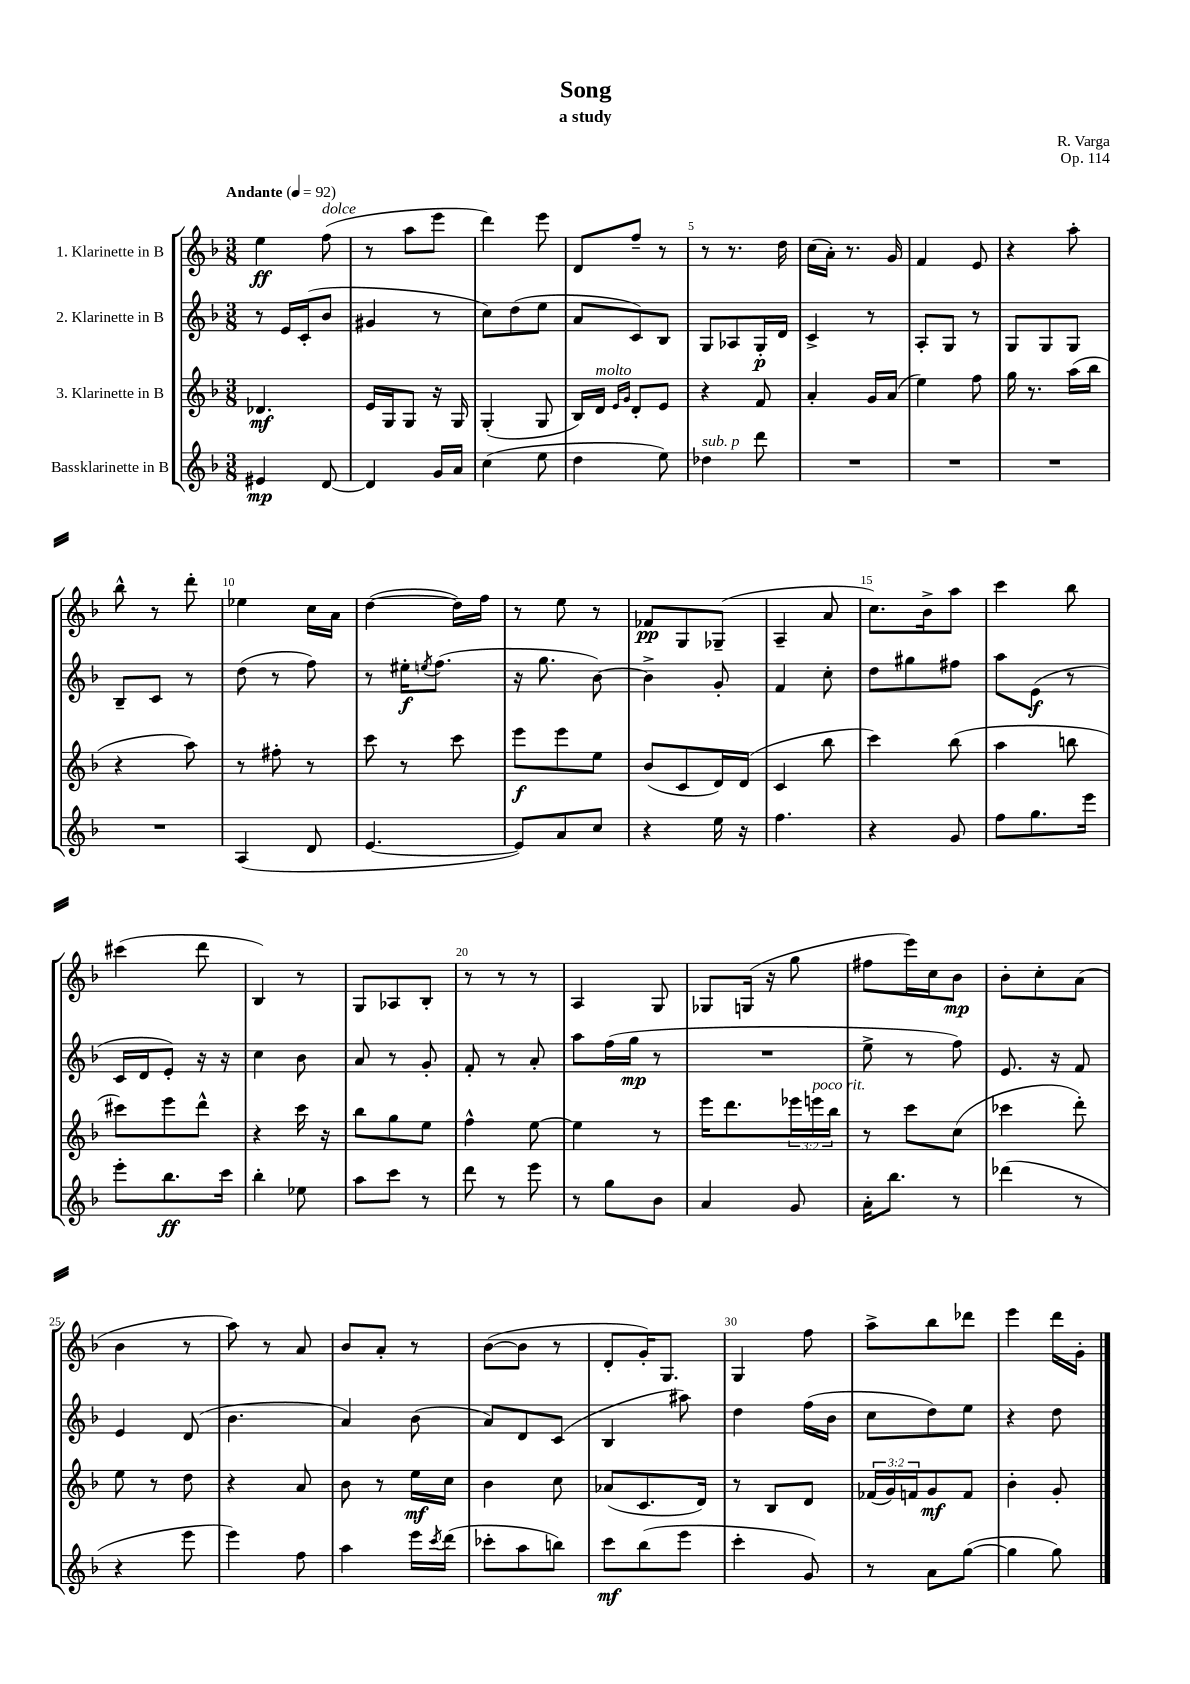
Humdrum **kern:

**kern	**dynam	**kern	**dynam	**kern	**dynam	**kern	**dynam
*part4	*part4	*part3	*part3	*part2	*part2	*part1	*part1
*staff4	*staff4	*staff3	*staff3	*staff2	*staff2	*staff1	*staff1
*I"Bassklarinette in B	*	*I"3. Klarinette in B	*	*I"2. Klarinette in B	*	*I"1. Klarinette in B	*
*clefG2	*	*clefG2	*	*clefG2	*	*clefG2	*
*k[b-]	*	*k[b-]	*	*k[b-]	*	*k[b-]	*
*M3/8	*	*M3/8	*	*M3/8	*	*M3/8	*
*MM92	*	*MM92	*	*MM92	*	*MM92	*
=1	=1	=1	=1	=1	=1	=1	=1
!	!	!	!	!	!	!LO:TX:a:B:t=Andante	!
4e#X/	mp	4.d-X/	mf	8r	.	4ee\	ff
.	.	.	.	16e/LL	.	.	.
.	.	.	.	(16c'/J	.	.	.
!	!	!	!	!	!	!LO:TX:a:i:t=dolce	!
[8d/	.	.	.	8b-/J	.	(8ff\	.
=2	=2	=2	=2	=2	=2	=2	=2
4d/]	.	16e/LL	.	4g#X/	.	8r	.
.	.	16G/J	.	.	.	.	.
.	.	8G/J	.	.	.	8aa\L	.
16g/LL	.	16r	.	8r	.	8eee\J	.
16a/JJ	.	16G/	.	.	.	.	.
=3	=3	=3	=3	=3	=3	=3	=3
(4cc\	.	(4G'/	.	8cc\L)	.	4ddd\)	.
.	.	.	.	(8dd\	.	.	.
8ee\	.	8G/	.	8ee\J	.	8eee\	.
=4	=4	=4	=4	=4	=4	=4	=4
4dd\	.	16B-/LL)	.	8a/L	.	8d/L	.
!	!	!LO:TX:a:i:t=molto	!	!	!	!	!
.	.	16d/JJ	.	.	.	.	.
.	.	16qqe/LL	.	.	.	.	.
.	.	16qqg/JJ	.	.	.	.	.
.	.	8d'/L	.	8c/)	.	8ff~/J	.
8ee\)	.	8e/J	.	8B-/J	.	8r	.
=5	=5	=5	=5	=5	=5	=5	=5
!LO:TX:a:i:t=sub. p	!	!	!	!	!	!	!
4dd-X\	.	4r	.	8G/L	.	8r	.
.	.	.	.	8A-X/	.	8.r	.
8ddd\	.	8f/	.	16G'/L	p	.	.
.	.	.	.	16d/JJ	.	16dd\	.
=6	=6	=6	=6	=6	=6	=6	=6
4.r	.	4a'/	.	4c^/	.	(16cc\LL	.
.	.	.	.	.	.	16a'\JJ)	.
.	.	.	.	.	.	8.r	.
.	.	16g/LL	.	8r	.	.	.
.	.	(16a/JJ	.	.	.	16g/	.
=7	=7	=7	=7	=7	=7	=7	=7
4.r	.	4ee\)	.	8A'/L	.	4f/	.
.	.	.	.	8G/J	.	.	.
.	.	8ff\	.	8r	.	8e/	.
=8	=8	=8	=8	=8	=8	=8	=8
4.r	.	16gg\	.	8G/L	.	4r	.
.	.	8.r	.	.	.	.	.
.	.	.	.	8G/	.	.	.
.	.	(16aa\LL	.	8G/J	.	8aa'\	.
.	.	16bb-\JJ	.	.	.	.	.
!!LO:LB:g=z
=9	=9	=9	=9	=9	=9	=9	=9
4.r	.	4r	.	8B-~/L	.	8bb-^^\	.
.	.	.	.	8c/J	.	8r	.
.	.	8aa\)	.	8r	.	8ddd'\	.
=10	=10	=10	=10	=10	=10	=10	=10
(4A/	.	8r	.	(8dd\	.	4ee-X\	.
.	.	8ff#X'\	.	8r	.	.	.
8d/	.	8r	.	8ff\)	.	16cc\LL	.
.	.	.	.	.	.	16a\JJ	.
=11	=11	=11	=11	=11	=11	=11	=11
[4.e/	.	8ccc\	.	8r	.	([4dd\	.
.	.	8r	.	16ee#X'\KL	f	.	.
.	.	.	.	8qeen/	.	.	.
.	.	.	.	(8.ff\J	.	.	.
.	.	8ccc\	.	.	.	16dd\LL])	.
.	.	.	.	.	.	16ff\JJ	.
=12	=12	=12	=12	=12	=12	=12	=12
8e/L])	.	8eee\L	f	16r	.	8r	.
.	.	.	.	8.gg\	.	.	.
8a/	.	8eee\	.	.	.	8ee\	.
8cc/J	.	8ee\J	.	[8b-\)	.	8r	.
=13	=13	=13	=13	=13	=13	=13	=13
4r	.	(8b-/L	.	4b-^\]	.	8f-X/L	pp
.	.	8c/	.	.	.	8G/	.
16ee\	.	16d/L)	.	8g'/	.	(8G-X~/J	.
16r	.	(16d/JJ	.	.	.	.	.
=14	=14	=14	=14	=14	=14	=14	=14
4.ff\	.	4c/	.	4f/	.	4A~/	.
.	.	8bb-\	.	8cc'\	.	8a/	.
=15	=15	=15	=15	=15	=15	=15	=15
4r	.	4ccc\)	.	8dd\L	.	8.cc\L)	.
.	.	.	.	8gg#X\	.	.	.
.	.	.	.	.	.	16b-^\k	.
8g/	.	(8bb-\	.	8ff#X\J	.	8aa\J	.
=16	=16	=16	=16	=16	=16	=16	=16
8ff\L	.	4aa\	.	8aa\L	.	4ccc\	.
8.gg\	.	.	.	(8e\J	f	.	.
.	.	8bbn\	.	8r	.	8bb-\	.
16eee\Jk	.	.	.	.	.	.	.
!!LO:LB:g=z
=17	=17	=17	=17	=17	=17	=17	=17
8eee'\L	.	8ccc#X\L)	.	16c/LL	.	(4ccc#X\	.
.	.	.	.	16d/J	.	.	.
8.bb-\	ff	8eee\	.	8e'/J)	.	.	.
.	.	8ddd^^\J	.	16r	.	8ddd\	.
16ccc\Jk	.	.	.	16r	.	.	.
=18	=18	=18	=18	=18	=18	=18	=18
4bb-'\	.	4r	.	4cc\	.	4B-/)	.
8ee-X\	.	16ccc\	.	8b-\	.	8r	.
.	.	16r	.	.	.	.	.
=19	=19	=19	=19	=19	=19	=19	=19
8aa\L	.	8bb-\L	.	8a/	.	8G/L	.
8ccc\J	.	8gg\	.	8r	.	8A-X/	.
8r	.	8ee\J	.	8g'/	.	8B-'/J	.
=20	=20	=20	=20	=20	=20	=20	=20
8ddd\	.	4ff^^\	.	8f'/	.	8r	.
8r	.	.	.	8r	.	8r	.
8eee\	.	[8ee\	.	8a'/	.	8r	.
=21	=21	=21	=21	=21	=21	=21	=21
8r	.	4ee\]	.	8aa\L	.	4A/	.
8gg\L	.	.	.	(16ff\L	.	.	.
.	.	.	.	16gg\JJ	mp	.	.
8b-\J	.	8r	.	8r	.	8G/	.
=22	=22	=22	=22	=22	=22	=22	=22
4a/	.	16eee\KL	.	4.r	.	8G-X/L	.
.	.	8.ddd\	.	.	.	.	.
.	.	.	.	.	.	(16Gn/Jk	.
.	.	.	.	.	.	16r	.
8g/	.	24eee-X\L	.	.	.	8gg\	.
!	!	!LO:TX:a:i:t=poco rit.	!	!	!	!	!
.	.	24eeen\	.	.	.	.	.
.	.	24bb-\JJ	.	.	.	.	.
=23	=23	=23	=23	=23	=23	=23	=23
16a'\KL	.	8r	.	8ee^\	.	8ff#X\L	.
8.bb-\J	.	.	.	.	.	.	.
.	.	8ccc\L	.	8r	.	16eee\L)	.
.	.	.	.	.	.	16cc\J	.
8r	.	(8cc\J	.	8ff\)	.	8b-\J	mp
=24	=24	=24	=24	=24	=24	=24	=24
(4ddd-X\	.	4ccc-X\	.	8.e/	.	8b-'\L	.
.	.	.	.	.	.	8cc'\	.
.	.	.	.	16r	.	.	.
8r	.	8ddd'\)	.	8f/	.	(8a\J	.
!!LO:LB:g=z
=25	=25	=25	=25	=25	=25	=25	=25
4r	.	8ee\	.	4e/	.	4b-\	.
.	.	8r	.	.	.	.	.
8eee\	.	8dd\	.	(8d/	.	8r	.
=26	=26	=26	=26	=26	=26	=26	=26
4eee\)	.	4r	.	4.b-\	.	8aa\)	.
.	.	.	.	.	.	8r	.
8ff\	.	8a/	.	.	.	8a/	.
=27	=27	=27	=27	=27	=27	=27	=27
4aa\	.	8b-\	.	4a/)	.	8b-/L	.
.	.	8r	.	.	.	8a'/J	.
16eee\LL	.	16ee\LL	mf	(8b-\	.	8r	.
8qccc/	.	.	.	.	.	.	.
(16ddd\JJ	.	16cc\JJ	.	.	.	.	.
=28	=28	=28	=28	=28	=28	=28	=28
8ccc-X'\L	.	4b-\	.	8a/L)	.	([8b-\L	.
8aa\	.	.	.	8d/	.	8b-\J]	.
8bbn\J)	.	8cc\	.	(8c/J	.	8r	.
=29	=29	=29	=29	=29	=29	=29	=29
8ccc\L	mf	(8a-X/L	.	4B-/	.	8d'/L	.
(8bb-\	.	8.c/	.	.	.	16g'/K)	.
.	.	.	.	.	.	8.G/J	.
8eee\J	.	.	.	8aa#X\)	.	.	.
.	.	16d/Jk)	.	.	.	.	.
=30	=30	=30	=30	=30	=30	=30	=30
4ccc'\	.	8r	.	4dd\	.	4G/	.
.	.	8B-/L	.	.	.	.	.
8g/)	.	8d/J	.	(16ff\LL	.	8ff\	.
.	.	.	.	16b-\JJ	.	.	.
=31	=31	=31	=31	=31	=31	=31	=31
8r	.	(24f-X/LL	.	8cc\L	.	8aa^\L	.
.	.	24g/)	.	.	.	.	.
.	.	24fn/J	.	.	.	.	.
8a\L	.	8g/	mf	8dd\)	.	8bb-\	.
([8gg\J	.	8f/J	.	8ee\J	.	8ddd-X\J	.
=32	=32	=32	=32	=32	=32	=32	=32
4gg\]	.	4b-'\	.	4r	.	4eee\	.
8gg\)	.	8g'/	.	8dd\	.	16ddd\LL	.
.	.	.	.	.	.	16g'\JJ	.
==	==	==	==	==	==	==	==
*-	*-	*-	*-	*-	*-	*-	*-
